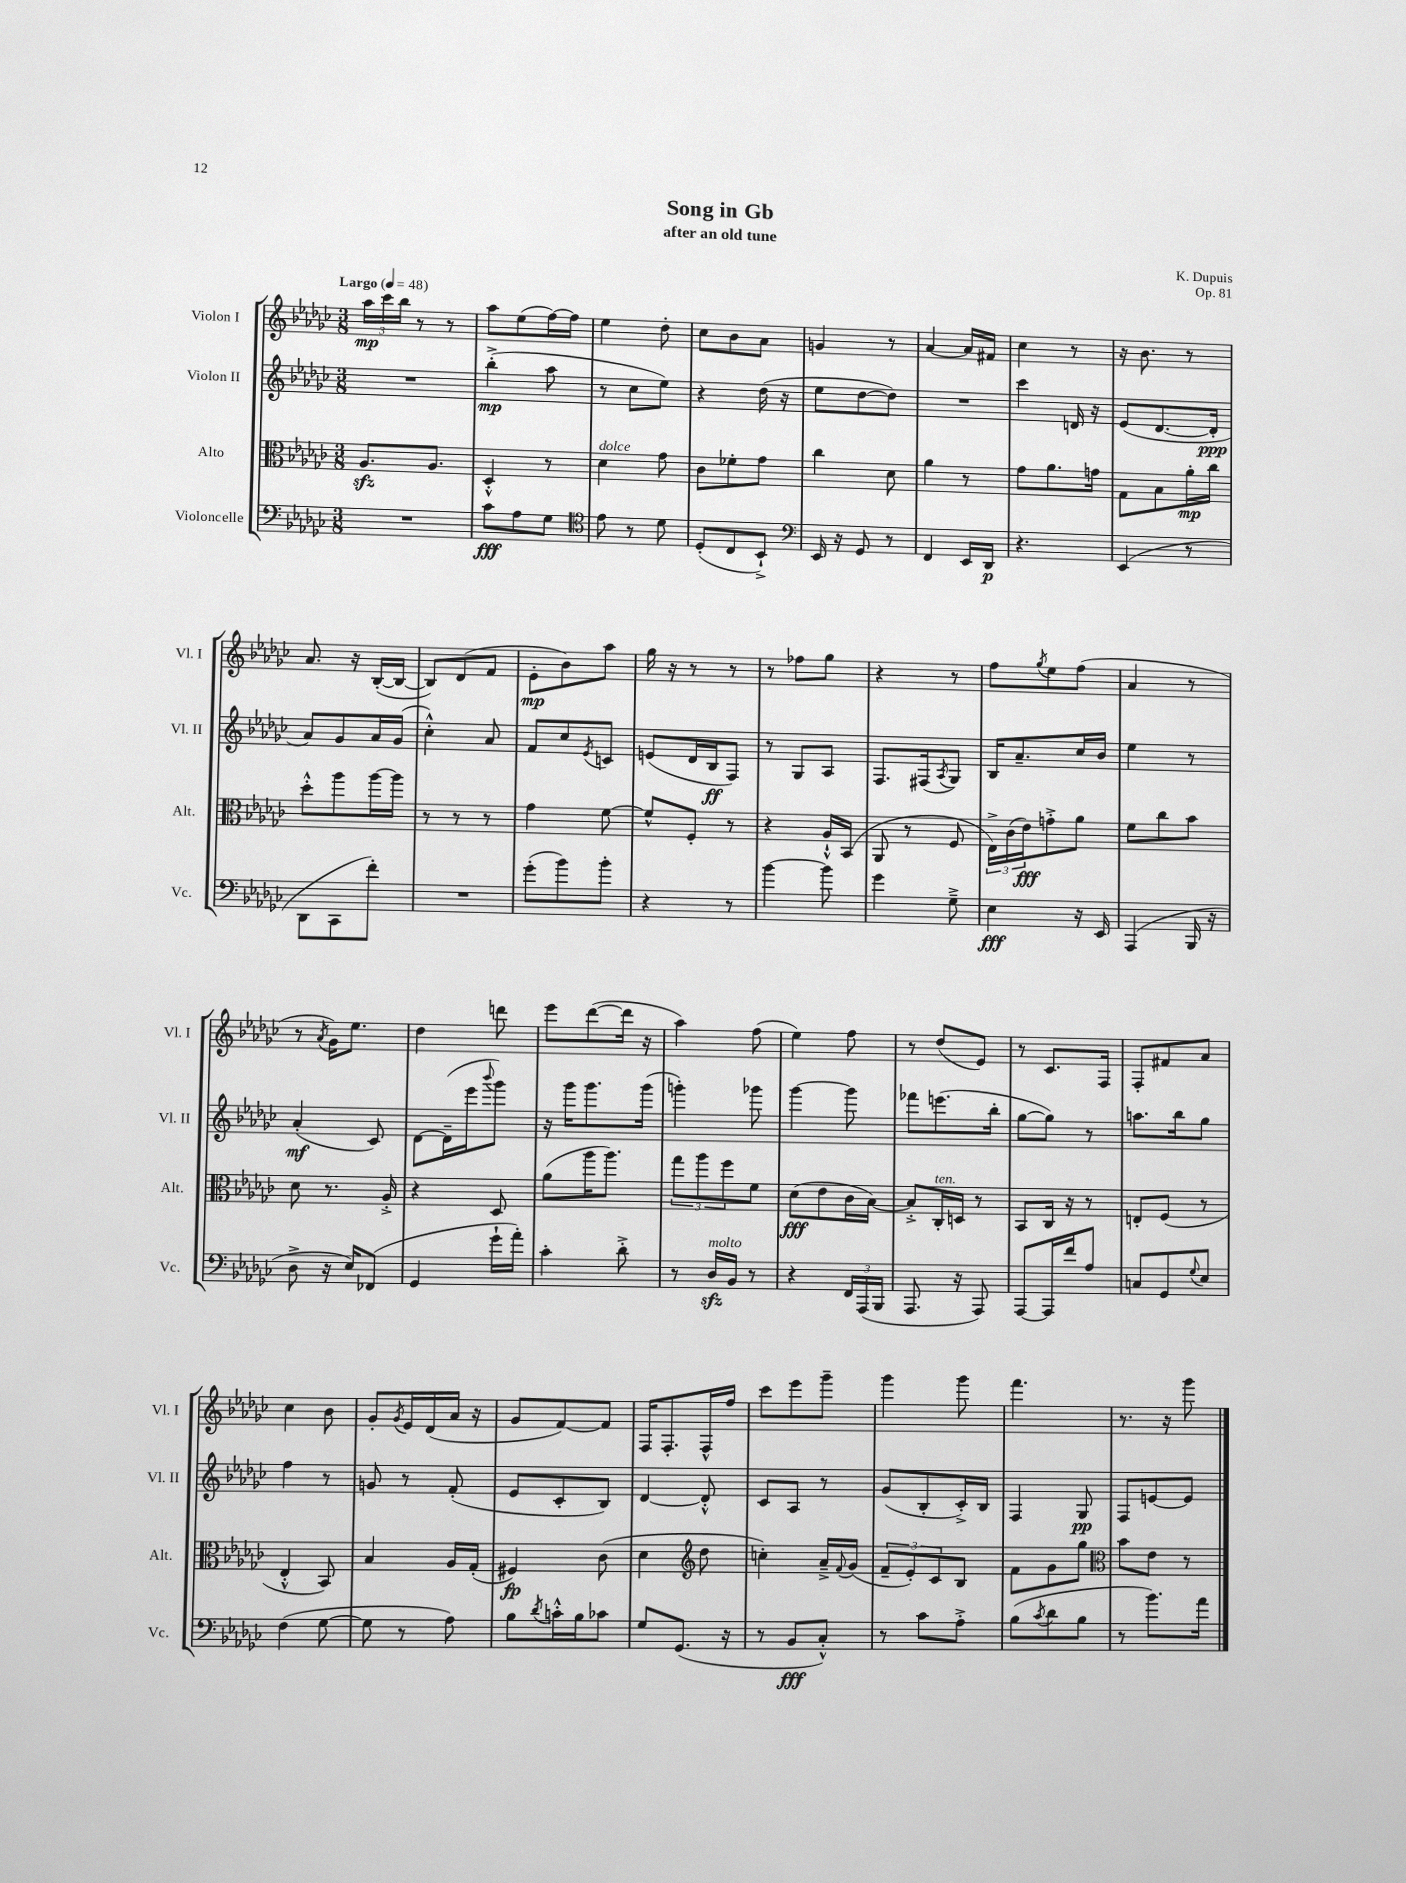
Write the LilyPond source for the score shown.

\header { title = "Song in Gb" composer = "K. Dupuis" subtitle = "after an old tune" opus = "Op. 81" }
<<
\new StaffGroup <<
\new Staff = "s0" \with { instrumentName = "Violon I" shortInstrumentName = "Vl. I" } {
    \clef treble \key ges \major \numericTimeSignature \time 3/8 \tempo "Largo" 4 = 48
    \tuplet 3/2 { aes''16\mp ces'''16 bes''16 } r8 r8 |
    aes''8 ees''8( f''16~) f''16 |
    ees''4 des''8-. |
    ces''8 bes'8 aes'8 |
    g'4 r8 |
    aes'4~ aes'16 fis'16 |
    ces''4 r8 |
    r16 bes'8. r8 |
    aes'8. r16 bes16~-.( bes16~ |
    bes8) des'8( f'8 |
    ees'8-.\mp bes'8) aes''8 |
    ges''16 r16 r8 r8 |
    r8 fes''8 ges''8 |
    r4 r8 |
    f''8 \acciaccatura { ges''8 } ees''8 f''8( |
    aes'4 r8 |
    r8 \acciaccatura { aes'8 } ges'16) ees''8. |
    des''4 d'''8 |
    ees'''8 des'''8~( des'''16 r16 |
    aes''4) f''8( |
    ees''4) f''8 |
    r8 des''8( ees'8) |
    r8 ces'8. f16 |
    f8-. fis'8 aes'8 |
    ces''4 bes'8 |
    ges'8-. \acciaccatura { ges'8 } ees'16 des'16( aes'16 r16 |
    ges'8 f'8~) f'8 |
    f16 f8.-. f16-^ f''16 |
    ces'''8 ees'''8 ges'''8-- |
    ges'''4 ges'''8 |
    f'''4. |
    r8. r16 ges'''8 \bar "|." |
}
\new Staff = "s1" \with { instrumentName = "Violon II" shortInstrumentName = "Vl. II" } {
    \clef treble \key ges \major \numericTimeSignature \time 3/8
    R4. |
    bes''4-.->\mp( aes''8 |
    r8 ces''8 ees''8) |
    r4 des''16( r16 |
    ees''8 des''8~ des''8) |
    R4. |
    ces'''4 d'16 r16 |
    ees'8( des'8.~ des'16-.\ppp |
    aes'8) ges'8 aes'16 ges'16( |
    ces''4-.-^) aes'8 |
    f'8 ces''8 \acciaccatura { ees'8 } c'8 |
    e'8( des'16 bes16\ff f8) |
    r8 ges8 aes8 |
    f8. fis16( \acciaccatura { aes8 } ges8) |
    bes16 aes'8.-- ces''16 bes'16 |
    ees''4 r8 |
    aes'4-.\mf( ces'8) |
    des'8~ des'16--( ees'''16 \appoggiatura { bes'''8 } ges'''8) |
    r16 ges'''16 ges'''8. ges'''16( |
    g'''4-.) ges'''8 |
    ges'''4~ ges'''8 |
    fes'''8 e'''8.( bes''16-. |
    ges''8~ ges''8) r8 |
    a''8. bes''16 ges''8 |
    f''4 r8 |
    g'8 r8 f'8-.( |
    ees'8 ces'8-. bes8) |
    des'4~ des'8-.-^ |
    ces'8 aes8 r8 |
    ges'8( bes8-. ces'16-.->) bes16 |
    f4 ges8\pp |
    f8 e'8~ e'8 \bar "|." |
}
\new Staff = "s2" \with { instrumentName = "Alto" shortInstrumentName = "Alt." } {
    \clef alto \key ges \major \numericTimeSignature \time 3/8
    aes8.\sfz aes8. |
    des4-.-^ r8 |
    des'4^\markup { \italic "dolce" } ges'8 |
    ces'8 fes'8-. ges'8 |
    ces''4 des'8 |
    aes'4 r8 |
    ges'8 aes'8. g'16 |
    ges8 bes8 aes'16-.\mp ces''16 |
    des''8-.-^ aes''8 aes''16~ aes''16 |
    r8 r8 r8 |
    ges'4 f'8~ |
    f'8-^ f8-. r8 |
    r4 aes16-!-^ bes,16( |
    aes,8 r8 f8 |
    \tuplet 3/2 { ees16->) ces'16( ees'16\fff) } g'8-.-> aes'8 |
    f'8 ces''8 bes'8 |
    des'8 r8. aes16-.-> |
    r4 des8 |
    aes'8( aes''16 aes''8.) |
    \tuplet 3/2 { ges''8 aes''8 f''8 } f'8 |
    des'8\fff( ees'8 ces'16 bes16~) |
    bes8-.-> ces16-.^\markup { \italic "ten." } d16 r8 |
    bes,8 ces16 r16 r8 |
    e8-. f8( r8 |
    ees4-.-^ bes,8) |
    bes4 aes16 ges16-.( |
    fis4\fp) ces'8( |
    des'4 \clef treble des''8 |
    c''4-.) aes'16---> \appoggiatura { f'8 } ges'16( |
    \tuplet 3/2 { f'8-- ees'8-.) ces'8 } bes8 |
    f'8 ges'8 ges''8 |
    \clef alto bes'8 ees'8 r8 \bar "|." |
}
\new Staff = "s3" \with { instrumentName = "Violoncelle" shortInstrumentName = "Vc." } {
    \clef bass \key ges \major \numericTimeSignature \time 3/8
    R4. |
    ces'8\fff aes8 ges8 |
    \clef tenor ees'8 r8 des'8 |
    des8-.( ces8 bes,8-!->) |
    \clef bass ees,16 r16 ges,8 r8 |
    f,4 ees,16 des,16\p |
    r4. |
    ees,4( r8 |
    des,8 ces,8 f'8-.) |
    R4. |
    ges'8-.( bes'8) bes'8-. |
    r4 r8 |
    bes'4~ bes'8 |
    ges'4 ges8---> |
    ees4\fff r16 ees,16 |
    aes,,4( bes,,16 r16 |
    des8-> r16 ees16) fes,8( |
    ges,4 ges'16-! aes'16-.) |
    ces'4-. des'8-.-> |
    r8 des16\sfz^\markup { \italic "molto" } bes,16 r8 |
    r4 \tuplet 3/2 { f,16 aes,,16( bes,,16 } |
    aes,,8. r16 aes,,8) |
    aes,,8~ aes,,16 f'16 aes8 |
    c8 ges,8 \appoggiatura { ges8 } ees8 |
    f4( ges8~ |
    ges8 r8 aes8) |
    bes8 \acciaccatura { des'8 } c'16-.-^ bes16 ces'8 |
    ges8 ges,8.( r16 |
    r8 bes,8\fff ces8-.-^) |
    r8 ces'8 aes8-.-> |
    bes8( \acciaccatura { ces'8 } des'8 bes8 |
    r8 bes'8.) aes'16 \bar "|." |
}
>>
>>
\layout { \context { \Score \remove "Bar_number_engraver" } }
